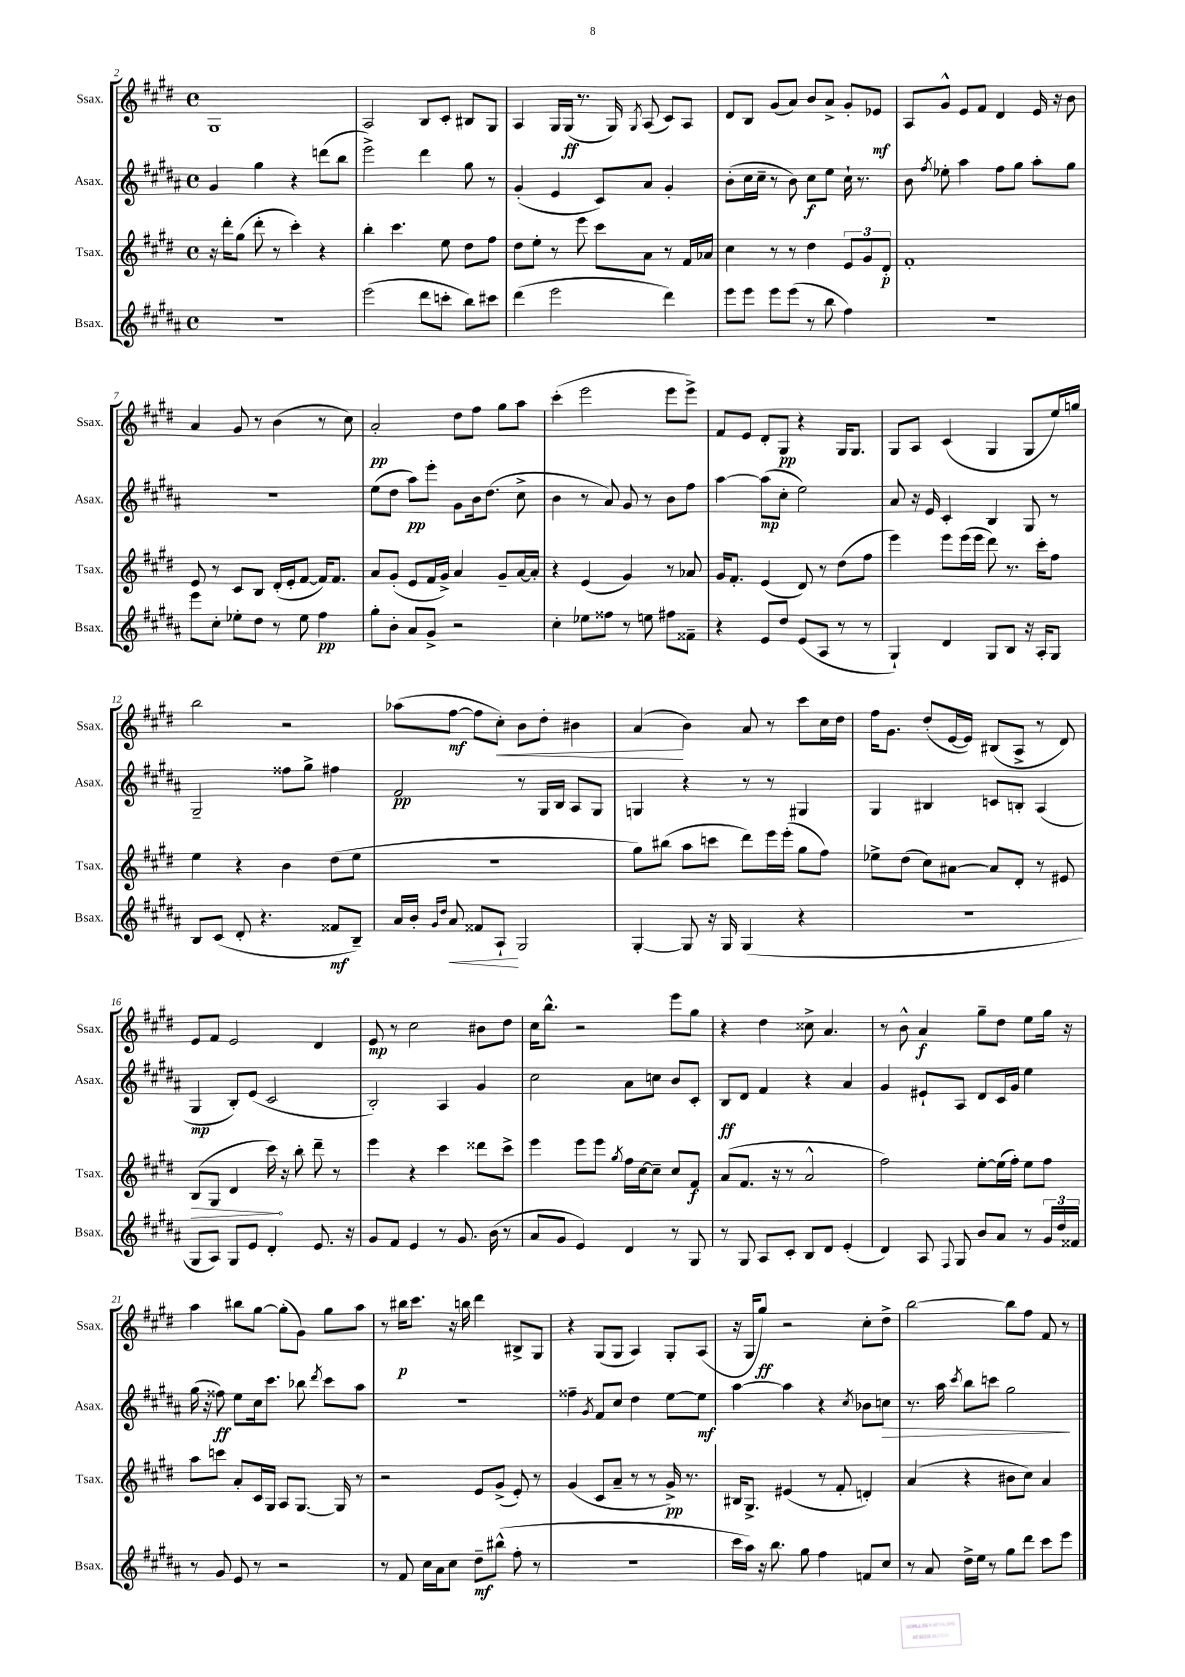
<<
\new StaffGroup <<
\new Staff = "s0" \with { instrumentName = "Ssax." shortInstrumentName = "Ssax." } {
    \clef treble \key e \major \defaultTimeSignature \time 4/4
    \autoBeamOff gis1 |
    a2 b8[ cis'8]-. bis8[ gis8] |
    a4 gis16[ gis16]\ff( r8. gis16) \acciaccatura { gis8 } a8( cis'8[) a8] |
    dis'8[ b8] gis'8[( a'8]) b'8[ a'8]-> gis'8[-. ees'8]\mf |
    a8[ gis'8]-^ e'8[ fis'8] dis'4 e'16 r16 b'8 |
    a'4 gis'8 r8 b'4( r8 cis''8) |
    a'2-.\pp dis''8[ fis''8] gis''8[ a''8] |
    cis'''4-.( e'''2 e'''8[ e'''8]->) |
    fis'8[ e'8] dis'8[-. gis8]\pp r4 gis16[ gis8.] |
    gis8[ a8] cis'4( gis4 gis8[ e''16) g''16] |
    b''2 r2 |
    aes''8[( fis''8]~\mf fis''8[ cis''8]-.\<) b'8[ dis''8]-. bis'4 |
    a'4\!( b'4) a'8 r8 cis'''8[ cis''16 dis''16] |
    fis''16[ gis'8.] dis''8[-.( e'16~ e'16]) bis8[( a8]-> r8 dis'8) |
    e'8[ fis'8] e'2 dis'4 |
    e'8\mp r8 cis''2 bis'8[ dis''8] |
    cis''16[ b''8.]-^ r2 e'''8[ gis''8] |
    r4 dis''4 cisis''8-> a'4. |
    r8 b'8-^ a'4\f gis''8[-- dis''8] e''8[ gis''16] r16 |
    a''4 bis''8[ gis''8]~ gis''8[-.( gis'8]) gis''8[ a''8] |
    r8 bis''16[\p cis'''8.] r16 b''16 dis'''4 bis8[-> gis8] |
    r4 gis8[( gis8] a4) gis8[-. a8]( |
    r16 gis16[ gis''8]\ff) r2 cis''8[-. dis''8]-> |
    b''2~ b''8[ fis''8] fis'8 r8 \bar "|." |
}
\new Staff = "s1" \with { instrumentName = "Asax." shortInstrumentName = "Asax." } {
    \clef treble \key b \major \defaultTimeSignature \time 4/4
    \autoBeamOff gis'4 gis''4 r4 d'''8[( b''8] |
    e'''2->) dis'''4 gis''8 r8 |
    gis'4-.( e'4 cis'8[) ais'8] gis'4-. |
    b'8[-.( cis''16 cis''16]-- r8 b'8) cis''8[\f e''8] cis''16-! r8. |
    b'8 \acciaccatura { fis''8 } ees''8-. ais''4 fis''8[ gis''8] ais''8[-. gis''8] |
    R1 |
    e''8[( dis''8] ais''8[\pp) e'''8]-. gis'8[ b'16 dis''8.]( cis''8-> |
    b'4 r8 ais'8) gis'8 r8 b'8[ fis''8] |
    ais''4~ ais''8[\mp( cis''8]-. e''2) |
    ais'8 r16 e'16 cis'4-. b4 gis8 r8 |
    gis2-- fisis''8[ gis''8]-> fis''4 |
    fis'2\pp r8 gis16[ b16] ais8[ gis8] |
    g4 r4 r8 r8 gis4 |
    gis4 bis4 c'8[ b8]-. ais4( |
    gis4\mp b8[-.) e'8]( cis'2 |
    b2-.) ais4 gis'4 |
    cis''2 ais'8[ c''8] b'8[ cis'8]-. |
    b8[\ff dis'8] fis'4 r4 ais'4 |
    gis'4 eis'8[-! ais8] dis'8[ cis'16 gis'16] e''4 |
    gis''16( r16 fisis''8\ff) e''8[ cis''16 cis'''8.] bes''8 \acciaccatura { dis'''8 } cis'''8[ ais''8] |
    R1 |
    fisis''4-- \acciaccatura { gis'8 } fis'8[ cis''8] dis''4 e''8[~ e''8]\mf |
    ais''4~ ais''4 r4 \acciaccatura { cis''8 } bes'8[ c''8]\> |
    r8. ais''16 \acciaccatura { cis'''8 } b''8[ c'''8] gis''2\! \bar "|." |
}
\new Staff = "s2" \with { instrumentName = "Tsax." shortInstrumentName = "Tsax." } {
    \clef treble \key e \major \defaultTimeSignature \time 4/4
    \autoBeamOff r16 dis'''16[-. gis''8]( dis'''8-. r8 cis'''4-.) r4 |
    b''4-. cis'''4. e''8 dis''8[ fis''8] |
    dis''8[ e''8]-. r8 e'''8 cis'''8[ a'8] r8 fis'16[ aes'16] |
    cis''4 r8 r8 dis''4 \tuplet 3/2 { e'8[ gis'8 dis'8]-.\p } |
    fis'1-. |
    e'8 r8 cis'8[ b8] dis'16[-.( e'16-. fis'8]~ fis'16[) fis'8.] |
    a'8[ gis'8]-.( e'8[ fis'16 gis'16]->) a'4 gis'8[-- a'16~ a'16]-. |
    r4 e'4( gis'4) r8 aes'8 |
    gis'16[ fis'8.]-. e'4( dis'8) r8 dis''8[( fis''8] |
    e'''4) e'''8[ e'''16( e'''16] dis'''8) r8. cis'''16[-. fis''8] |
    e''4 r4 b'4 dis''8[( e''8] |
    r1 |
    gis''8[) bis''8]( a''8[ c'''8] dis'''8[) e'''16 e'''16]-.( gis''8[ fis''8]) |
    ees''8[-> dis''8]( cis''8[) ais'8]~ ais'8[ dis'8]-. r8 eis'8 |
    \once \override Hairpin.circled-tip = ##t b8[\>( gis8] dis'4 cis'''16\!) r16 b''8-. dis'''8-- r8 |
    e'''4 r4 cis'''4 disis'''8[ cis'''8]-> |
    e'''4 e'''8[ e'''8] \acciaccatura { gis''8 } fis''16[ cis''16~ cis''8]-- cis''8[ fis'8]\f |
    a'8[( fis'8.] r16 r8 a'2-^ |
    fis''2) e''8[~-. e''16( fis''16]-.) e''8[ fis''8] |
    a''8[ c'''8] a'8[-. cis'16 gis16] a8[ gis8.]~ gis16 r8 |
    r2 e'8[ gis'8]->( e'8-.) r8 |
    gis'4( cis'8[ a'8]-- r8 r8 gis'16->\pp) r8. |
    bis16[ gis8.]-> eis'4( r8 fis'8-. d'4-.) |
    a'4( r4 bis'8[ cis''8]) a'4 \bar "|." |
}
\new Staff = "s3" \with { instrumentName = "Bsax." shortInstrumentName = "Bsax." } {
    \clef treble \key b \major \defaultTimeSignature \time 4/4
    \autoBeamOff R1 |
    e'''2( dis'''8[ c'''8]-. b''8[) cis'''8] |
    dis'''4( e'''2 dis'''4) |
    e'''8[ e'''8] e'''8[ e'''8]( r8 b''8 fis''4) |
    R1 |
    e'''8[ cis''8]-. ees''8[-. dis''8] r8 ees''8 fis''4\pp |
    gis''8[-. b'8]-. ais'8[ gis'8]-> r2 |
    cis''4-. ees''8[ fisis''8] r8 e''8 fis''8[ fisis'8]-- |
    r4 e'8[ dis''8] e'8[( ais8] r8 r8 |
    gis4-!) dis'4 gis8[ b8] r16 ais16[-. gis8] |
    b8[ cis'8]( dis'8-. r4. fisis'8[\mf b8]--) |
    ais'16[ b'16]-. \grace { gis'16[ dis''16] } ais'8\< fisis'8[ ais8]-!\! gis2 |
    gis4~-. gis8 r16 gis16 gis4( r4 |
    R1 |
    gis8[ ais8]) gis8[ e'8] dis'4-. e'8. r16 |
    gis'8[ fis'8] e'4 r8 gis'8. b'16( r8 |
    ais'8[ gis'8] e'4) dis'4 r8 gis8 |
    r8 gis8 ais8[ cis'8]-. b8[ dis'8] e'4-.( |
    dis'4) ais8 \appoggiatura { fis8 } gis8 b'8[ ais'8] r8 \tuplet 3/2 { gis'16[ dis''16 fisis'16] } |
    r8 gis'8 e'8 r8 r2 |
    r8 fis'8 cis''16[ ais'16 cis''8] dis''8[--\mf bis''8]-^( fis''8-. r8 |
    R1 |
    cis'''16[ ais''16]) r16 b''8. gis''8 fis''4 f'8[ cis''8] |
    r8 ais'8 dis''16[-> e''16] r8 gis''8[ dis'''8] cis'''8[ e'''8] \bar "|." |
}
>>
>>
\layout { \context { \Score currentBarNumber = #2 } }
